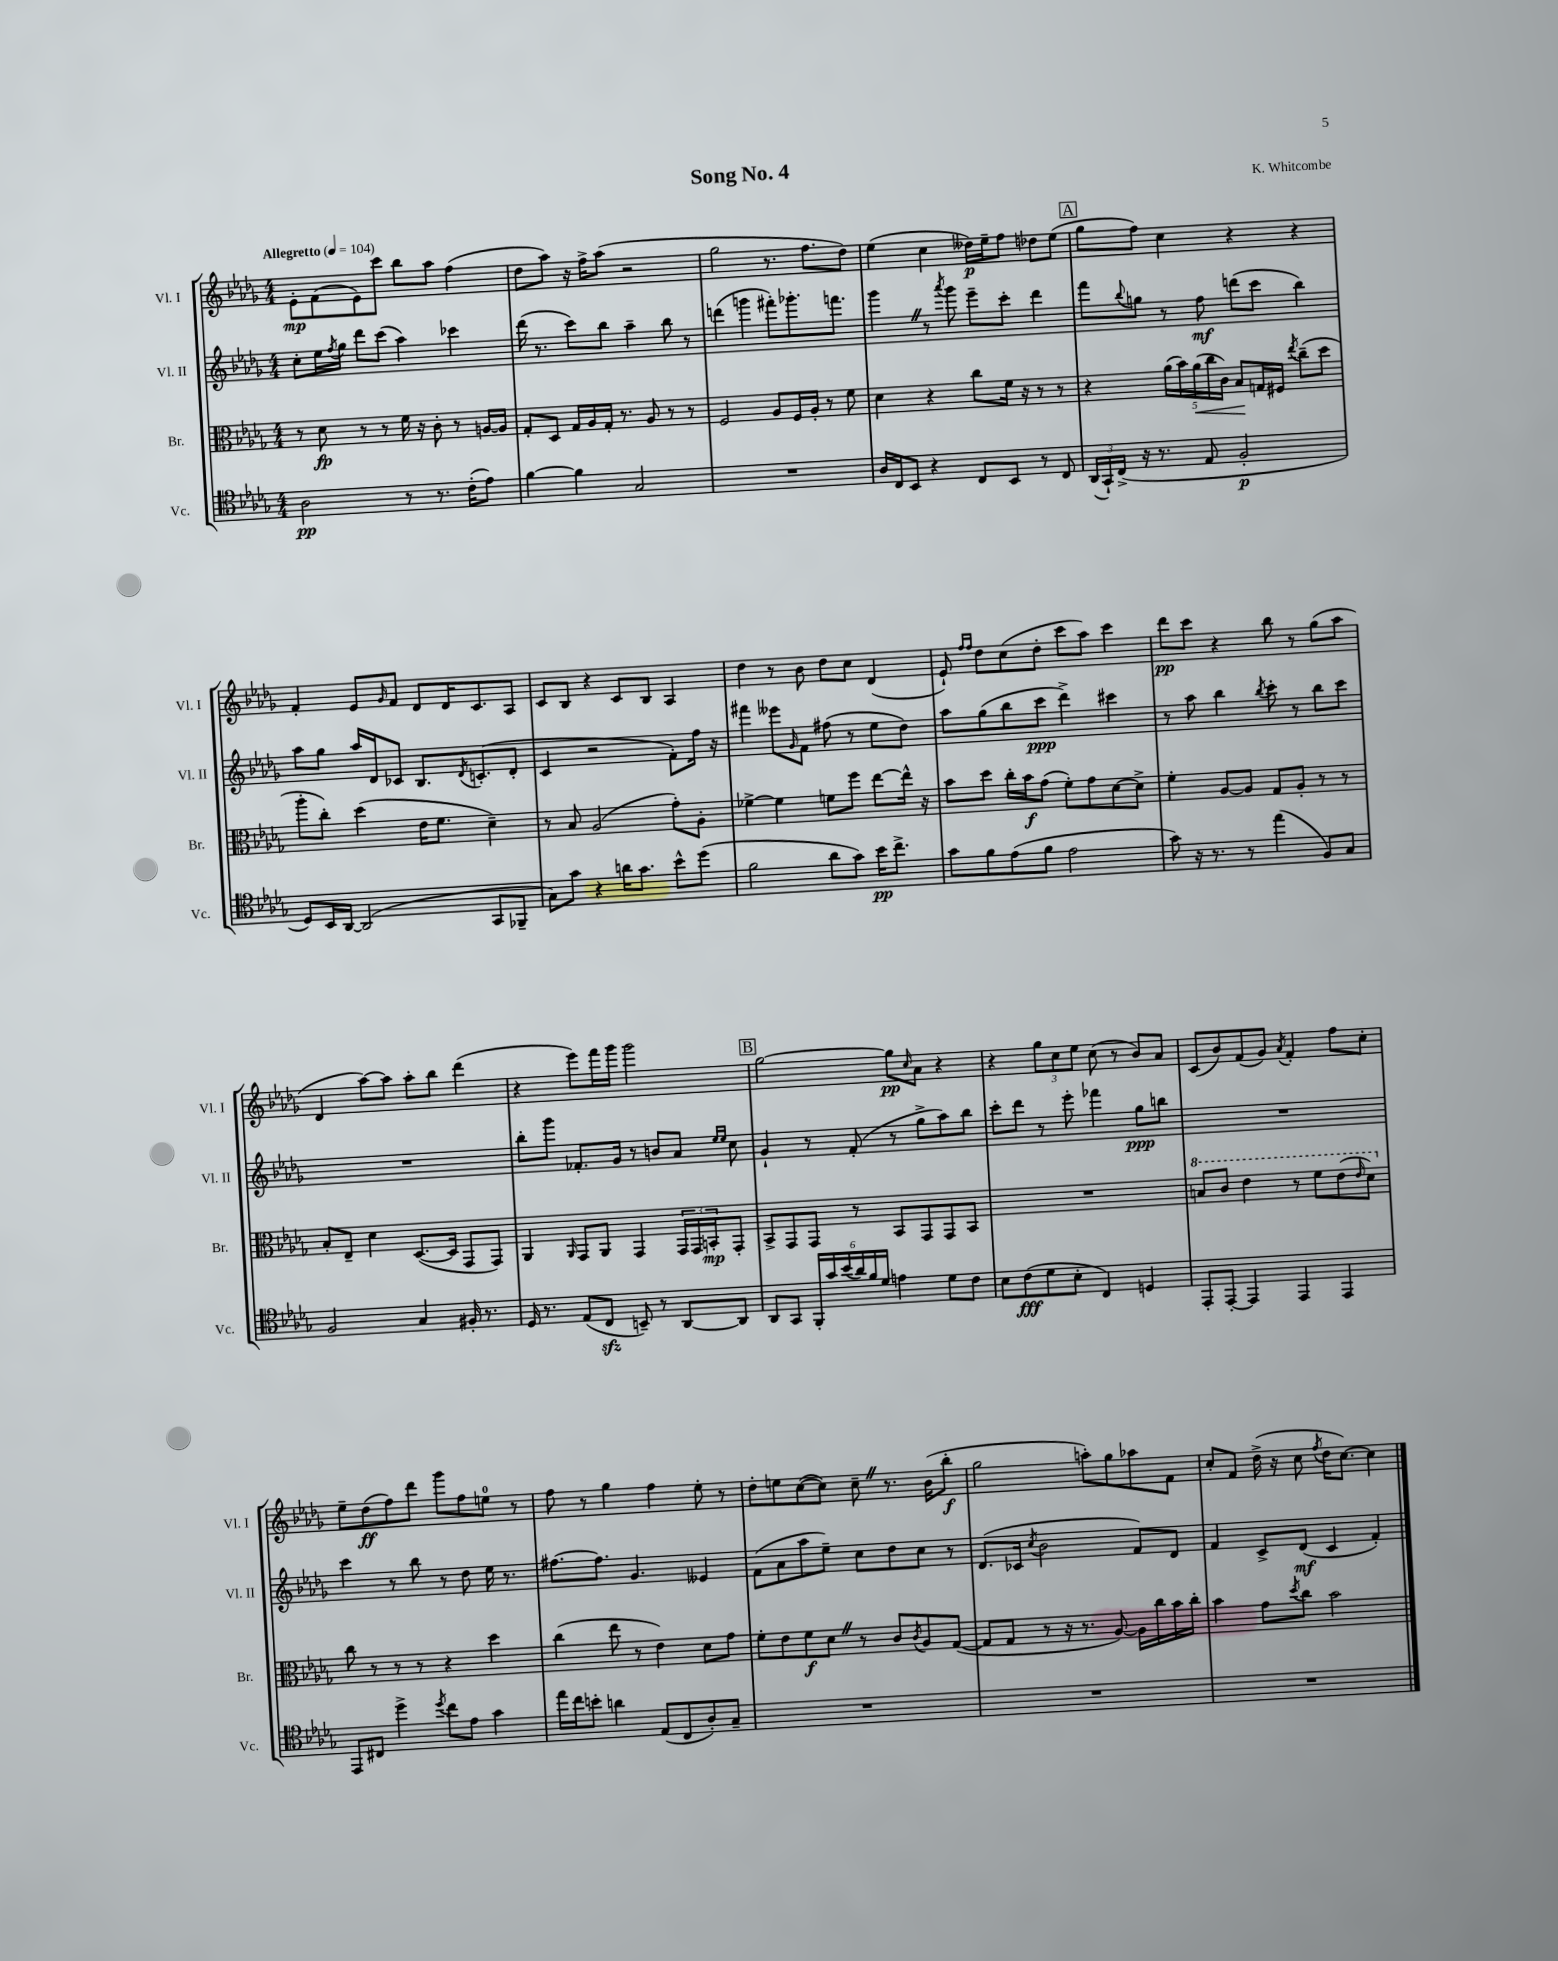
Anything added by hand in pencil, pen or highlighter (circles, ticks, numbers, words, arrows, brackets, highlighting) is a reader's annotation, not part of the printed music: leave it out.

**kern	**kern	**kern	**kern
*staff4	*staff3	*staff2	*staff1
*clefC4	*clefC3	*clefG2	*clefG2
*k[b-e-a-d-g-]	*k[b-e-a-d-g-]	*k[b-e-a-d-g-]	*k[b-e-a-d-g-]
*M4/4	*M4/4	*M4/4	*M4/4
*MM104	*MM104	*MM104	*MM104
2A-\	8r	8cc'\L	8e-'\L
.	8d-\	16ee-\L	(8f\
.	.	8qff/	.
.	.	16gg-\JJ	.
.	8r	8ddd-\L	8e-\)
.	8r	(8ccc\J	8ccc\J
8r	16f\	4aa-\)	8bb-\L
.	16r	.	.
8.r	8c'\	.	8aa-\J
.	8r	4ccc-\	(4ff\
(16c'\LK	.	.	.
8e-\J)	[16A/LL	.	.
.	16A/]JJ	.	.
=	=	=	=
[4f\	8G-'/L	(16ddd-\	8dd-\L
.	.	8.r	.
.	8D-/J	.	8aa-\J)
4f\]	16G-/LL	8ccc\L)	16r
.	16A-/	.	16ff^\LK
.	16G-'/JJ	8bb-\J	(8aa-\J
.	8.r	.	.
2G-/	.	4aa-~\	2r
.	8A-/	.	.
.	8r	8bb-\	.
.	8r	8r	.
=	=	=	=
1r	2F/	(4ddd\	2gg-\
.	.	4ggg\	.
.	8A-/L	8fff#'\L)	8.r
.	16F/L	8.ggg-'\	.
.	16A-'/JJ	.	8.ff\L
.	8r	.	.
.	.	8.fff\J	.
.	8f\	.	8dd-\J)
=	=	=	=
16A-/LL	4d-\	4ggg-\	(4ee-\
16C/J	.	.	.
8BB-/J	.	.	.
4r	4r	8r	4cc\
.	.	8qaaa-/	.
.	.	8ggg-\	.
8C/L	8cc\L	8eee-~\L	16dd--\LL)
.	.	.	16ee-~\J
8BB-/J	16f\Jk	8ccc'\J	8ff\J
.	16r	.	.
8r	8r	4ddd-\	8dd-\L
8C/	8r	.	(8ee-\J
=	=	=	=
(24AA-/LL	4r	8fff\L	8gg-\L
24GG-`/)	.	.	.
(24C^/JJ	.	.	.
.	.	8qqbb-/	.
16r	.	8gg\J	8ff\J)
8.r	.	.	.
.	(20a-\LL	8r	4cc\
.	20b-\)	.	.
.	(20a-\	.	.
8E-/	.	8ff\	.
.	20cc\	.	.
.	20c\JJ)	.	.
2F'/	8B-/L	(8ddd\L	4r
.	16G/L	8ccc\J	.
.	16F#/JJ	.	.
.	8qee-/	.	.
.	(8cc~\L	4bb-\)	4r
.	8dd-\J	.	.
=	=	=	=
8D-/L)	8aa-'\L	8aa-\L	4f'/
16BB-/L	8cc'\J)	8gg-\J	.
[16AA-/JJ	.	.	.
(2AA-/]	(4dd-\	16aa-/LL	8e-/L
.	.	16d-/J	.
.	.	.	16qqg-/
.	.	8c-/J	8f/J
.	16e-\LK	8.B-/L	8d-/L
.	8.f\J	.	.
.	.	.	16d-/K
.	.	8qd-/	.
.	.	(8.c'/	8.c/
8GG-/L	4d-~\)	.	.
8FF-~/J	.	8d-'/J	8A-/J
=	=	=	=
8G-\L)	8r	4c/	8c/L
8g-\J	8B-/	.	8B-/J
4r	(2A-/	2r	4r
16a\LK	.	.	8c/L
8.g-\J	.	.	.
.	.	.	8B-/J
8b-^^\L	8g-'\L)	8f'\L)	4A-/
(8dd-\J	8A-'\J	16ff\Jk	.
.	.	16r	.
=	=	=	=
2f\	[4f-^\	4fff#\	4dd-\
.	4f-\]	8eee--\L	8r
.	.	16qqg-/	.
.	.	8f\J	8b-\
8a-\L	8f\L	(8ff#\	8dd-\L
8g-\J)	8ff\J	8r	8cc\J
16b-\LK	[8ee-\L	8ee-\L	(4d-/
8.cc^\J	.	.	.
.	16ee-^^\]Jk	8dd-\J)	.
.	16r	.	.
=	=	=	=
8g-\L	8b-\L	8aa-\L	8e-`/)
.	.	.	16qqff/LL
.	.	.	16qqff/JJ
8f\	8dd-\J	(8gg-\	8dd-\L
(8e-\	16cc'\LL	8bb-\	(8cc\
.	16b-\J	.	.
8f\J	(8g-\J	8ccc\J	8dd-'\J
2e-\	8f'\L)	4ddd-^\)	8ccc\L
.	8g-\	.	8aa-\J)
.	[8d-\	4ccc#\	4ccc\
.	8d-^\]J	.	.
=	=	=	=
8g-\)	4f'\	8r	8ddd-\L
16r	.	8aa-\	8ccc\J
8.r	.	.	.
.	[8A-/L	4bb-\	4r
8r	8A-/]J	.	.
.	.	8qbb-/	.
(4ee-\	8G-/L	8ccc'\	8bb-\
.	8A-'/J	8r	8r
8F/L)	8r	8bb-\L	(8gg-\L
8G-/J	8r	8ccc\J	8aa-\J
=	=	=	=
2F/	8B-'/L	1r	4d-/
.	8E-~/J	.	.
.	4d-\	.	[8aa-\L)
.	.	.	8aa-\]J
4G-/	([8.D-/L	.	8aa-'\L
.	.	.	8bb-\J
.	16D-/]Jk	.	.
16F#'/	8GG-/L	.	(4ddd-\
8.r	.	.	.
.	8GG-/J)	.	.
=	=	=	=
16D-/	4AA-/	8bb-'\L	4r
8.r	.	.	.
.	.	8ggg-\J	.
.	16qqAA-/	.	.
(8E-/L	8GG-/L	8.f-'/L	8eee-\L)
8C/J	8AA-/J	.	16fff\L
.	.	16g-/Jk	16ggg-\JJ
8BB~/)	4GG-/	8r	2ggg-\
8r	.	8b/L	.
[8AA-/L	24GG-/LL	8a-/J	.
.	24GG-/	.	.
.	24BB'/J	.	.
.	.	16qqee-/LL	.
.	.	16qqee-/JJ	.
8AA-/]J	8GG-'/J	8cc\	.
=	=	=	=
8AA-/L	8BB-^/L	4g-`/	[2gg-\
8GG-/J	8GG-/	.	.
24FF'/LL	8GG-/J	8r	.
24g-/	.	.	.
(24b-/	.	.	.
24a-/)	8r	(8f'/	.
24f/	.	.	.
24d-/JJ	.	.	.
4e\	8BB-/L	8r	8gg-\]L
.	.	.	16qqcc/
.	8GG-/	8gg-^\L	8a-\J
8d-\L	8GG-/	8aa-\)	4r
8c\J	8BB-/J	8bb-\J	.
=	=	=	=
8B-\L	1r	8ccc'\L	4r
(8c\	.	8ddd-\J	.
8d-\	.	8r	12gg-\L
.	.	.	12cc\
8B-'\J	.	8eee-'\	.
.	.	.	12ee-\J
4C/)	.	4fff-\	(8cc\
.	.	.	8r
4D/	.	8gg-\L	8b-/L)
.	.	8bb\J	8a-/J
=	=	=	=
8EE-'/L	8b/L	1r	(8c/L
[8EE-'/J	8cc/J	.	8b-/)
4EE-/]	4ee-\	.	(8f/
.	.	.	8g-/J)
.	.	.	8qa-/
4EE-/	8r	.	4f'/
.	8ff\L	.	.
4EE-/	(8ee-\	.	8ff\L
.	16qqee-/	.	.
.	8dd-\J)	.	8cc'\J
=	=	=	=
8EE-/L	8cc\	4ccc\	8ee-~\L
8C#/J	8r	.	(8dd-\
4dd-^\	8r	8r	8ff\)
.	8r	8bb-\	8ddd-\J
8qdd-/	.	.	.
8cc\L	4r	8r	8ggg-\L
8e-\J	.	8dd-\	8ff\
4g-\	4dd-\	16ee-\	8ee\J
.	.	8.r	.
.	.	.	8r
=	=	=	=
16ee-\LL	(4cc\	[8.ff#\L	8ff\
16cc\J	.	.	.
8b'\J	.	.	8r
.	.	8.ff#\]J	.
4a\	8ee-\	.	4gg-\
.	8r	4.g-/	.
(8E-/L	4e-\)	.	4ff\
8C/	.	.	.
8A-'/)	8d-\L	4e--/	8ee-'\
8G-~/J	8g-\J	.	8r
=	=	=	=
1r	8f'\L	(8f\L	8dd-'\L
.	8e-\	8a-\	8ee\
.	8f\	8aa-\	([8cc\
.	8d-\J	8ee-~\J)	8cc\]J)
.	8r	8cc\L	8cc~\
.	8c/L	8dd-\	8.r
.	8qc/	.	.
.	8A-/	8cc\J	.
.	.	.	(16b-\LK
.	([8G-/J	8r	8bb-'\J
=	=	=	=
1r	8G-/]L	(8.d-/L	2gg-\
.	8G-/J	.	.
.	.	16c-/Jk	.
.	.	8qcc/	.
.	8r	2b-\	.
.	16r	.	.
.	8.r	.	.
.	.	.	8aa'\L)
.	[8A-/)	.	8gg-\
.	16A-\]LL	8f/L)	8aa-\
.	16cc\	.	.
.	16b-\	8d-/J	8f\J
.	16cc'\JJ	.	.
=	=	=	=
1r	4b-\	4f/	8cc'/L
.	.	.	8f/J
.	8g-\L	8c^/L	(16dd-^\
.	.	.	16r
.	8qdd-/	.	.
.	8cc\J	(8d-/J	8cc\
.	.	.	8qff/
.	2b-\	4c/	16dd-\LK
.	.	.	[8.cc\J)
.	.	4f'/)	4cc\]
==	==	==	==
*-	*-	*-	*-
